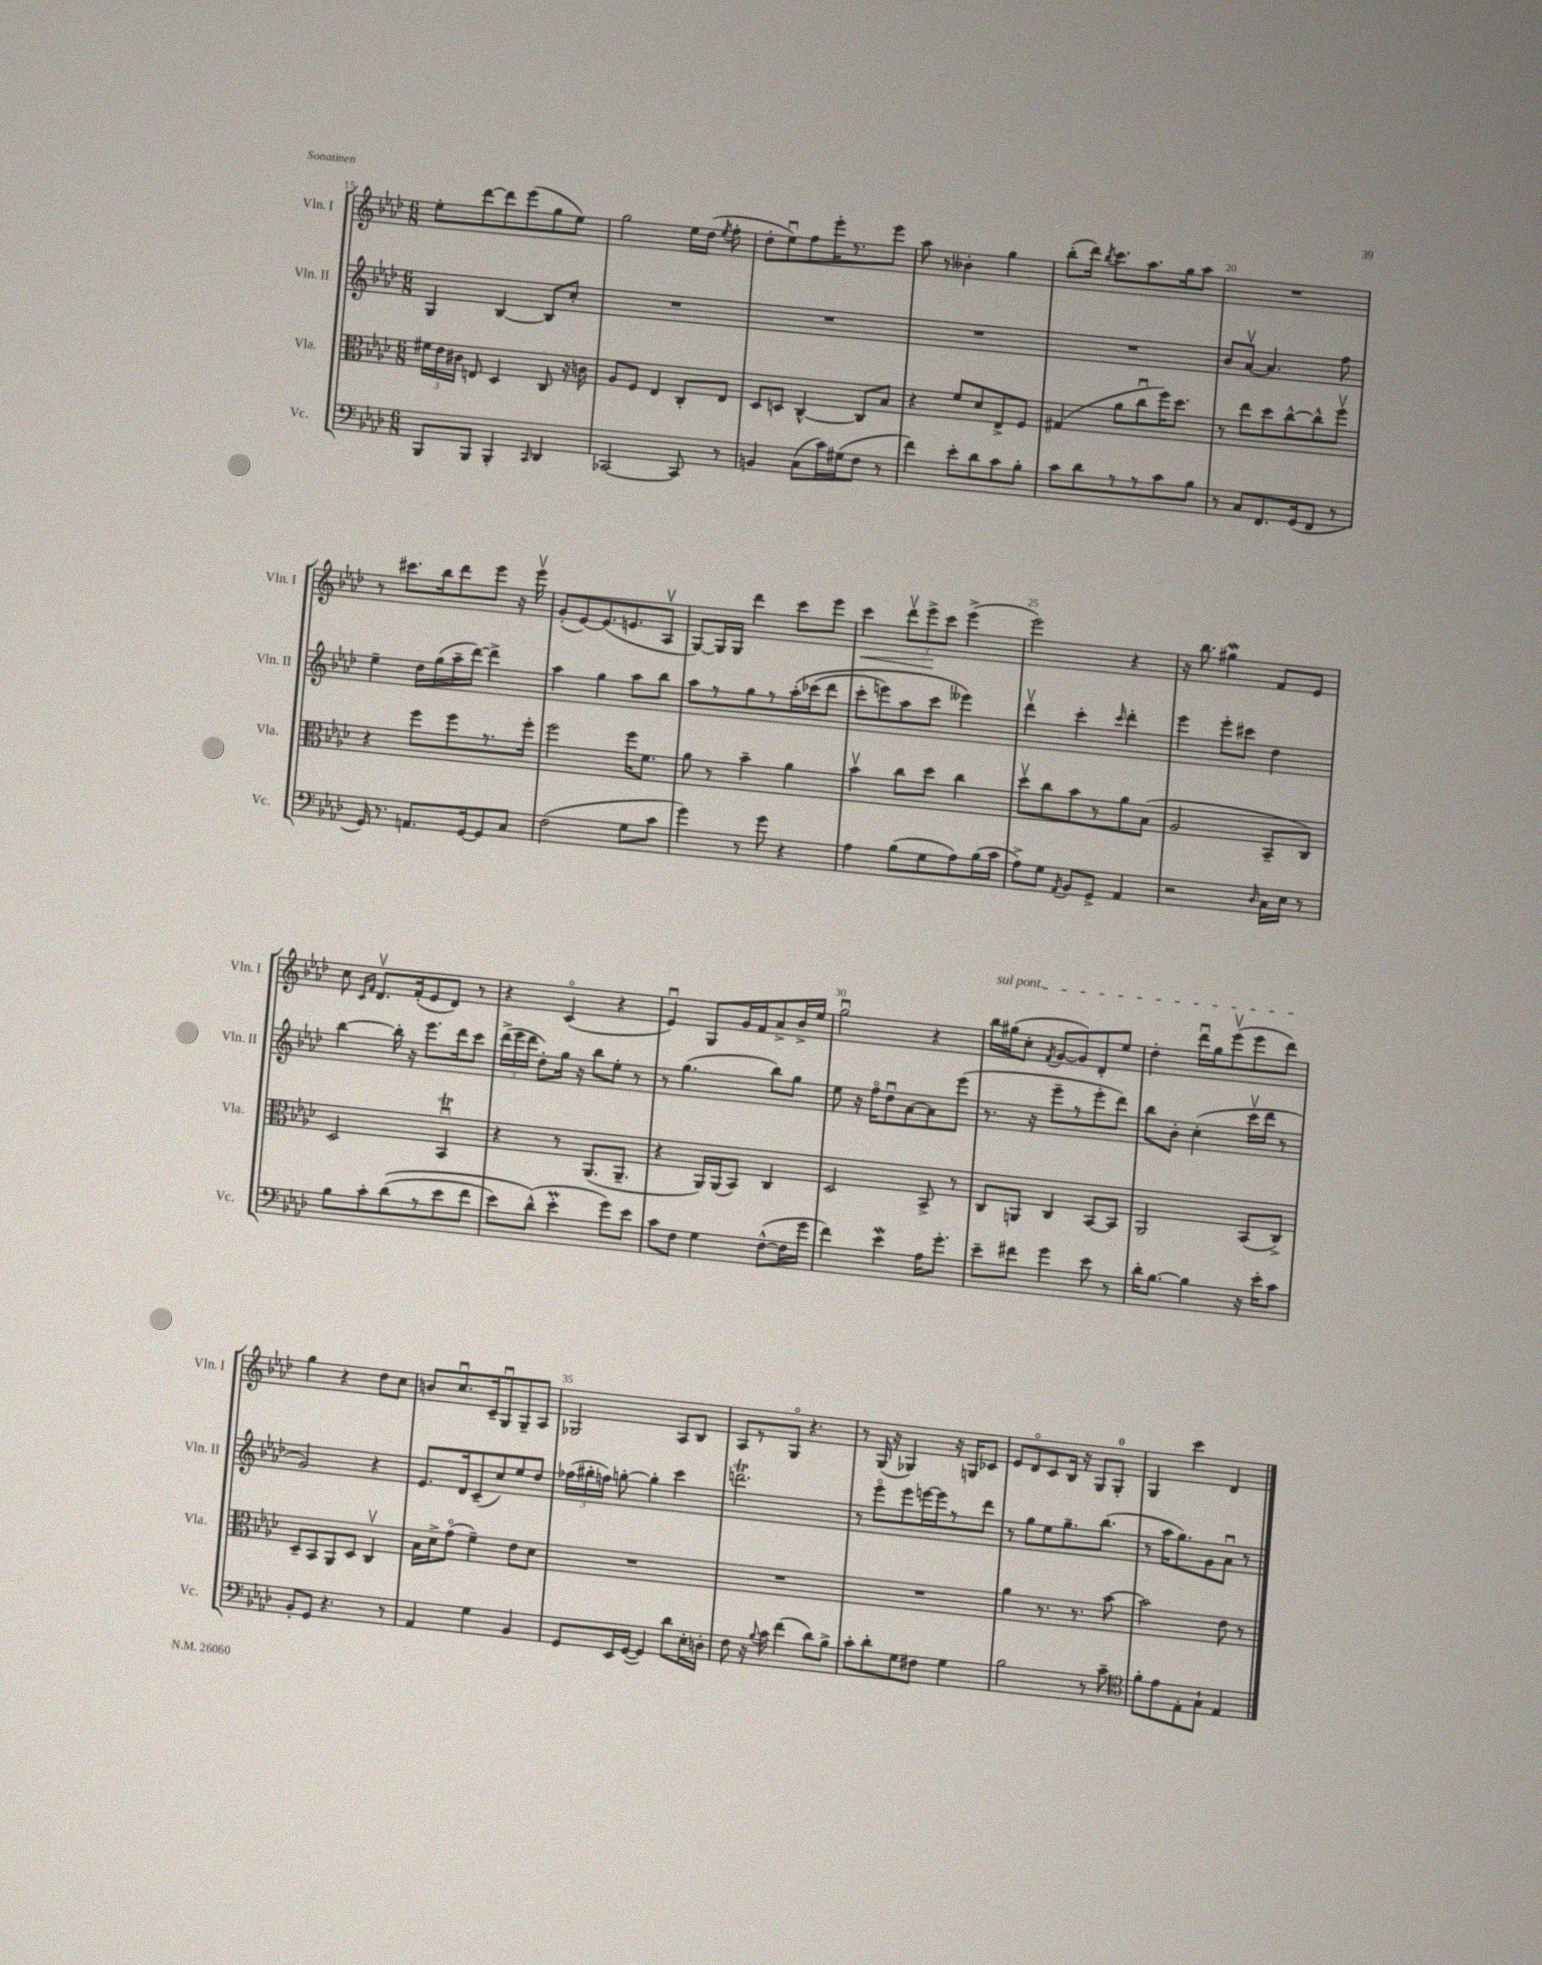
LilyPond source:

<<
\new StaffGroup <<
\new Staff = "s0" \with { instrumentName = "Vln. I" shortInstrumentName = "Vln. I" } {
    \clef treble \key aes \major \numericTimeSignature \time 6/8
    \autoBeamOff ees''8[-. des'''8~ des'''8 ees'''8( g''8 ees''8]) |
    g''2 ees''16[ des''16]( \acciaccatura { ees''8 } f''8-. |
    des''8[-. ees''8\downbow) f''8 ees'''16-. r8. ees'''8] |
    aes''8 r8 beses'4-. g''4 |
    bes''8[-.( des'''16]) \acciaccatura { bes''8 } c'''8.[ aes''8. g''16 aes''8] |
    R2. |
    r8 cis'''8.[ bes''16 des'''8 ees'''8] r16 ees'''16\upbow |
    g'8[-.( ees'8~) ees'8.( e'8. aes8]\upbow |
    g8[~) g16 g16] des'''4 c'''8[ ees'''8] |
    c'''4\< \tuplet 3/2 { des'''8[\upbow ees'''8->\! c'''8] } ees'''4->( |
    ees'''2) r4 |
    r16 bes''8. gis''4\mordent f'8[ ees'8] |
    c''8 \grace { c'16[ f'16] } des'8.[\upbow f'16-.( ees'8 des'8]) r8 |
    r4 c'4\flageolet( r4 |
    ees'4\downbow) g8[ g'16 f'16 aes'8-> bes'16-> ees''16] |
    g''2\downbow r4 |
    \once \override TextSpanner.bound-details.left.text = \markup { \italic "sul pont." } bes''16[\startTextSpan gis''16( c''8]-. \acciaccatura { f'8 } g'8[~ g'8) des'8-. ees''8] |
    des''4-. des'''16[\downbow g''16 ees'''8\upbow( ees'''8 des'''8]\stopTextSpan) |
    g''4 r4 des''8[ c''8] |
    b'8[ c''8.\downbow c'16-- g8\downbow g8-- aes8] |
    ges2 aes8[ bes8] |
    aes8[ r8 g8]\flageolet r4. |
    r8 g16( r16 ges4) r16 g16[ ces'8] |
    ees'8[ des'8\flageolet c'8 bes16] r16 g8[ g8]-0-. |
    g4 c'''4 des'4 \bar "|." |
}
\new Staff = "s1" \with { instrumentName = "Vln. II" shortInstrumentName = "Vln. II" } {
    \clef treble \key aes \major \numericTimeSignature \time 6/8
    \autoBeamOff g4 bes4~ bes8[ c''8]-. |
    R2. |
    R2. |
    R2. |
    R2. |
    bes'8[ aes'8]~\upbow aes'4. f''8 |
    ees''4-- des''16[ g''16( aes''16-- des'''16]~) des'''4-> |
    aes''4 g''4 aes''8[ bes''8] |
    aes''8[ r8 g''8 r8 aes''16-.\( ces'''16( des'''8] |
    c'''8[-. e'''8) aes''8 c'''8] eeses'''4\) |
    des'''4\upbow c'''4-. \grace { c'''16 } des'''4-. |
    ees'''4 ees'''8[-. cis'''8] des''4 |
    bes''4~ bes''16-. r16 ees'''8.[ des'''16 c'''8] |
    \tuplet 3/2 { des'''16[->( ees'''16 des'''16] } des''8[-.) g''16] r16 bes''8[ ees''8]-. r8 |
    r8 g''4.( bes''8[) g''8] |
    ees''8 r16 f''16[\flageolet des''8\downbow aes'8~ aes'8 ees'''8]( |
    r8. r16 ees'''8[-- r8 ees'''8-. des'''8]) |
    bes''8[ bes'8]-. c''4-.( c'''16[\upbow des'''16] r8 |
    g'2) r4 |
    ees'8.[ des'16 c'8--( c''8) ees''8 des''8] |
    \tuplet 3/2 { fes''16[( gis''16-. f''16]) } g''8~-. g''4-. c'''4 |
    d'''2.\trill |
    r8 ees'''8[\flageolet ees'''8 e'''16~ e'''16 r8 des'''8] |
    r8 g''8[ ees''8 g''8.-- bes''8.]( |
    r8 aes''16[ g''8.) g'8 aes'8]\downbow r8 \bar "|." |
}
\new Staff = "s2" \with { instrumentName = "Vla." shortInstrumentName = "Vla." } {
    \clef alto \key aes \major \numericTimeSignature \time 6/8
    \autoBeamOff \tuplet 3/2 { fis'16[ ees'16 cis'16] } e8 des4 c8 r16 c'16 |
    aes8[ f8] ees4 c8[-. ees8] |
    des8[ d8] c4~-^ c8[ bes8] |
    r4 f'8[ des'8 ees8-> f8] |
    gis4( aes'8[ c''8\downbow f''16) des''8.] |
    r8 ees''8[ des''8 c''8~-^ c''8-^ f''8]\upbow |
    r4 f''8[ f''8 r8. f''16]-. |
    f''2 f''16[ f'8.] |
    aes'8 r8 bes'4-- aes'4 |
    bes'4\upbow c''8[ des''8] c''4 |
    des''8[\upbow c''8 bes'8 r8 aes'8 bes8]( |
    aes2 bes,8[-- c8]) |
    des2 bes,4\downbow\trill |
    r4 r8 aes,8.[( aes,8.]-- |
    r4 aes,16[) aes,16( bes,8]) c4 |
    des2 bes,8-> r8 |
    c8[ a,8] c4 bes,8[~ bes,8] |
    aes,2 bes,8[( c8]->) |
    des8[-- bes,8 aes,8 des8] c4\upbow |
    bes16[ des'16-> g'8]\flageolet( f'4--) ees'8[ des'8] |
    R2. |
    R2. |
    R2. |
    aes'4 r8. r8. bes'8~ |
    bes'2 ees'8 r8 \bar "|." |
}
\new Staff = "s3" \with { instrumentName = "Vc." shortInstrumentName = "Vc." } {
    \clef bass \key aes \major \numericTimeSignature \time 6/8
    \autoBeamOff bes,,8[ bes,,8] bes,,4-. \grace { c,16 } des,4 |
    ces,2~ ces,8 r8 |
    b,4 c8[( c'16) gis16( f8] r8 |
    f'4) ees'8[-. des'8 c'8 bes8]-. |
    c'8[ des'8 r8 r8 c'8 bes8] |
    r8 c8[ f,8. g,16( f,8] r8 |
    g,16) r8. a,8.[ g,16~ g,8 c8] |
    f2( g8[ c'8] |
    g'4) r8 g'8 r4 |
    aes4 bes8[( g8 aes8) bes16( c'16] |
    aes8[->) g8] \acciaccatura { aes,8 } bes,8[ g,8]-> aes,4 |
    r2 \grace { des16 } c16[ ees16] r8 |
    bes8[ c'8-. des'8(\( r8 ees'8 f'8] |
    ees'8[) des'8]-^(\) ees'4-.\prall g'8[) ees'8] |
    c'8[ f8] g4 f8[~-^( f16 g'16] |
    f'4) ees'4\mordent aes16[ g'8.]-. |
    ees'8[-- fis'8] g'4 ees'8 r8 |
    des'16[-. bes8.]~ bes4 r16 ees'16[-. c'8] |
    bes,8[-. g,8] r4. r8 |
    aes,4 g4 bes,4 |
    g,8[ ees,16 g,16]~( g,4) des'8[ ees16-. d16]-. |
    f8 r16 \appoggiatura { bes8 } c'16 f'4( des'8[) bes8]-> |
    c'8[-. des'8-. g8 fis8] g4 |
    bes2 r8 c'8-- |
    \clef tenor f'8[-. ees'8 ees8-. g8]-! ees4 \bar "|." |
}
>>
>>
\layout { \context { \Score currentBarNumber = #15 \override BarNumber.break-visibility = ##(#f #t #t) barNumberVisibility = #(every-nth-bar-number-visible 5) } }
